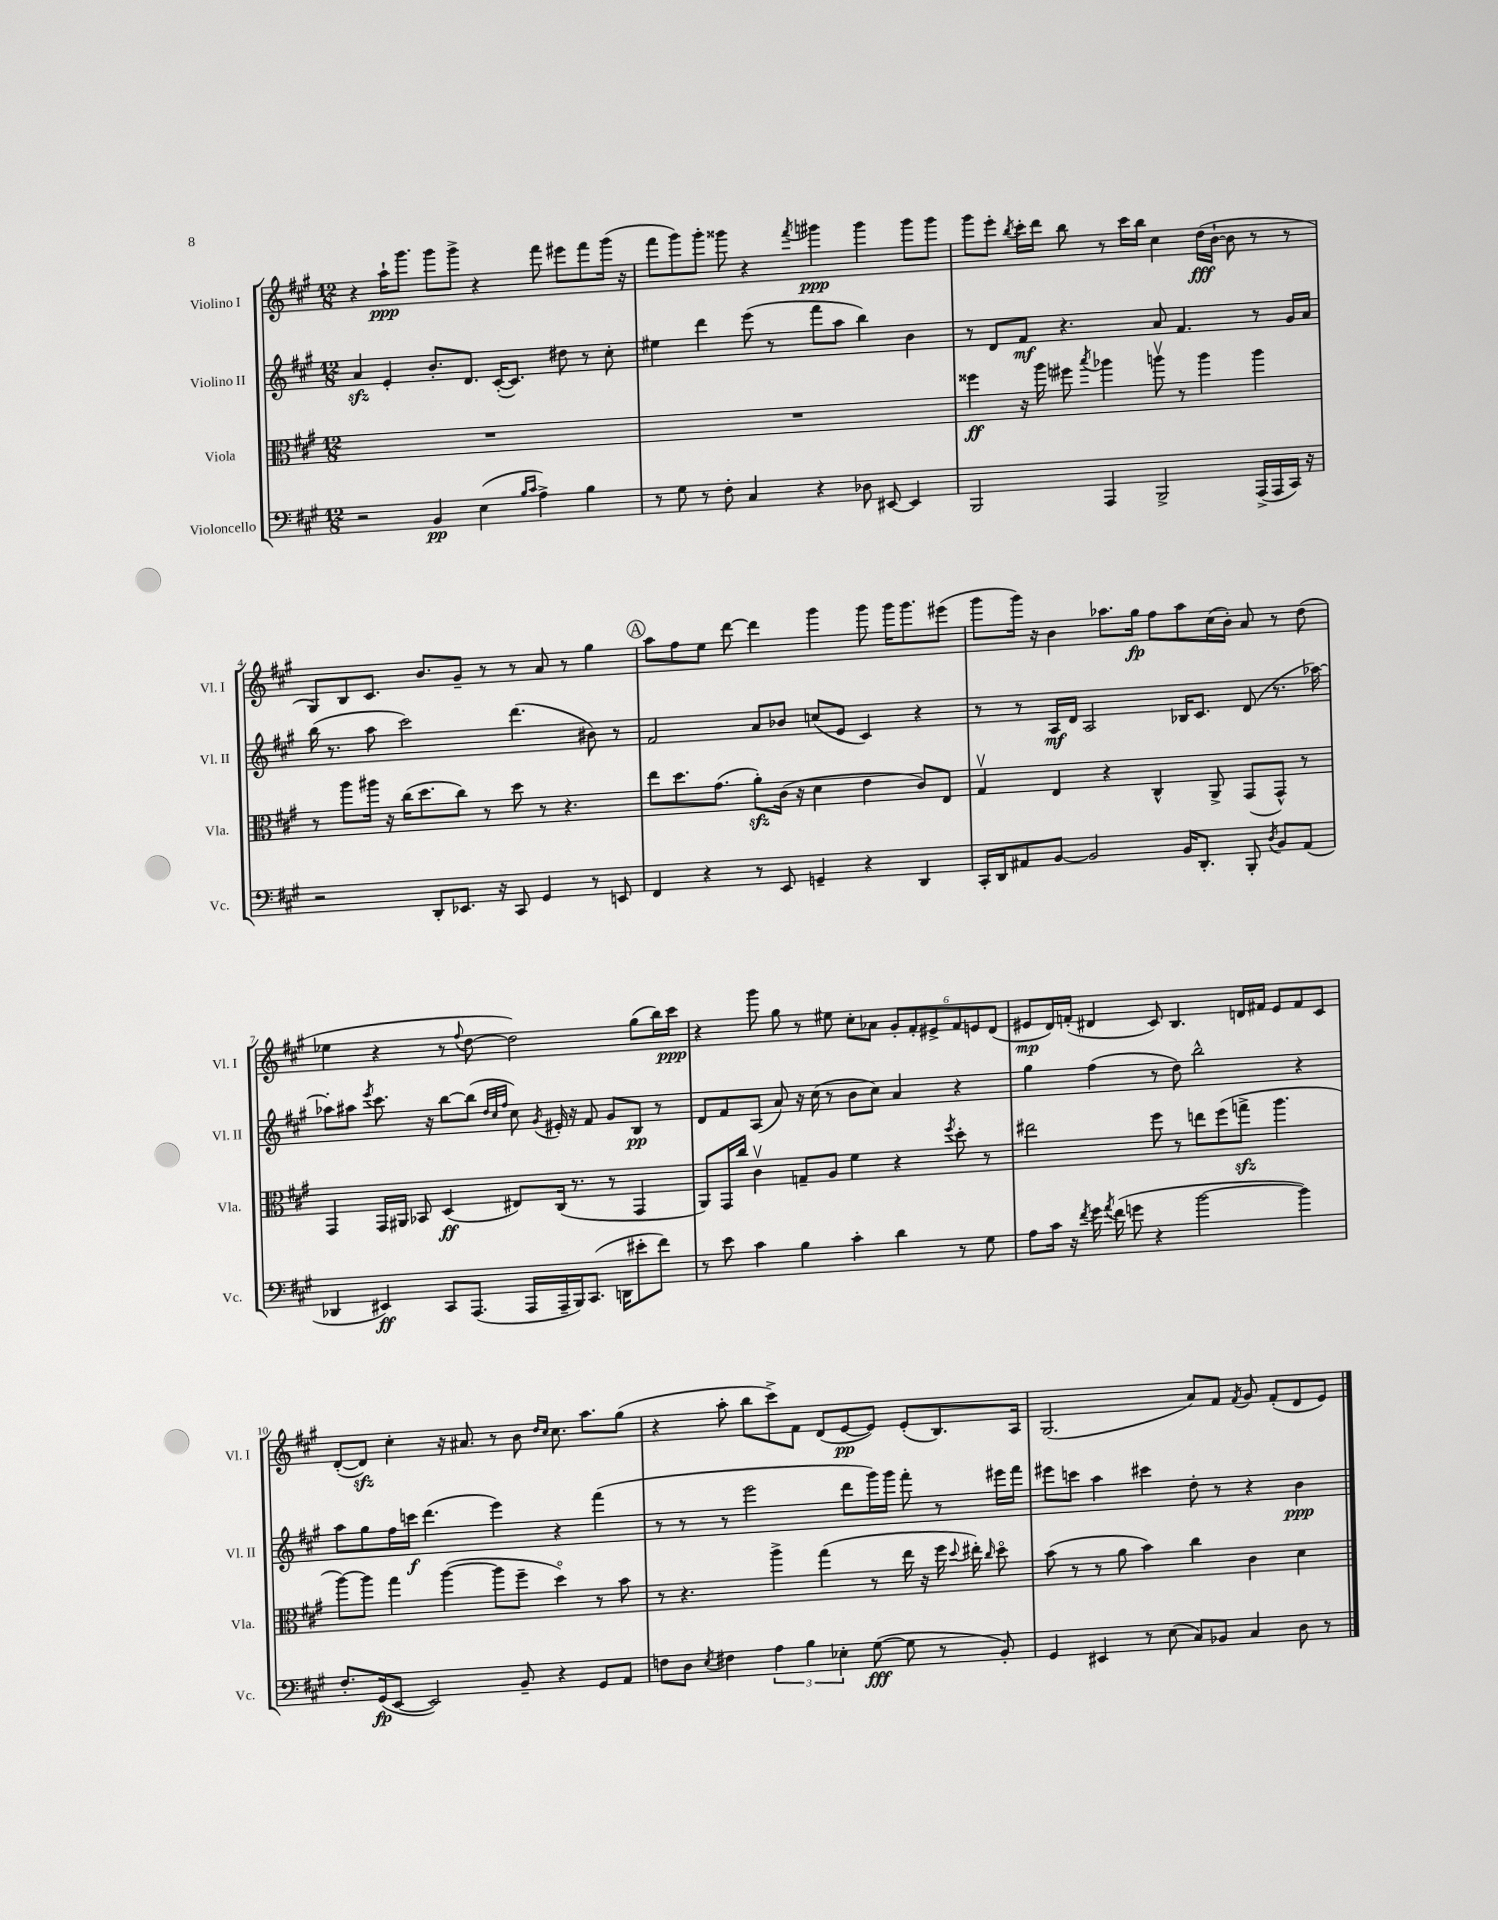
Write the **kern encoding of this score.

**kern	**kern	**kern	**kern
*staff4	*staff3	*staff2	*staff1
*clefF4	*clefC3	*clefG2	*clefG2
*k[f#c#g#]	*k[f#c#g#]	*k[f#c#g#]	*k[f#c#g#]
*M12/8	*M12/8	*M12/8	*M12/8
2r	1.r	4a	4r
.	.	4e'	16aa`
.	.	.	8.ggg#
4BB	.	8.b'	8ggg#
.	.	.	8ggg#^
.	.	8.d	.
(4E	.	.	4r
.	.	([16c#'	.
.	.	8.c#])	.
16qqB	.	.	.
16qqc#	.	.	.
4A^)	.	.	8fff#
.	.	8dd#	8eee#
4B	.	8r	8fff#
.	.	8cc#'	(16ggg#
.	.	.	16r
=	=	=	=
8r	1.r	4ee#	8fff#
8G#	.	.	8ggg#)
8r	.	4ddd	8ggg#'
8F#'	.	.	8ggg##
4C#	.	(8eee	4r
.	.	8r	.
.	.	.	8qfff#
4r	.	8fff#	4ggg#
.	.	8aa	.
8D-	.	4bb)	4ggg#
[8EE#	.	.	.
4EE#]	.	4b	8ggg#
.	.	.	8ggg#
=	=	=	=
2BBB	4ff##	8r	8ggg#
.	.	8d	8eee'
.	.	.	8qbb
.	16r	8f#	16ccc#'
.	16aa	.	16ddd
.	8ff#	4.r	8bb
.	8qbb	.	.
4AAA	4aa-	.	8r
.	.	.	16ccc#
.	.	.	16bb
2BBB^	8aav	8a	4cc#
.	8r	4.f#	.
.	4aa	.	(16dd
.	.	.	[16b`
.	.	.	8b]
(16AAA^	4aa	8r	8r
16AAA	.	.	.
16CC#)	.	16g#	8r
16r	.	16a	.
=	=	=	=
2r	8r	(16bb	8G#)
.	.	8.r	.
.	8aa	.	8B
.	16aa#	8aa	8.c#
.	16r	.	.
.	(16cc#	2ccc#)	.
.	8.dd	.	8.b
8DD'	.	.	.
8.EE-	8cc#)	.	8g#~
.	8r	.	8r
16r	.	.	.
8CC#	8dd	(4.ddd	8r
4GG#	8r	.	8a
.	4.r	.	8r
8r	.	8b#)	4gg#
8EE	.	8r	.
=	=	=	=
4FF#	8ee	2f#	8aa
.	8.dd	.	8ff#
4r	.	.	8ee
.	(8.g#	.	.
.	.	.	[8ddd
8r	8a')	8a	4ddd]
8EE	(16c#	8b-	.
.	16r	.	.
4GG~	4d	(8cc	4ggg#
.	.	8e	.
4r	4e	4c#)	8ggg#
.	.	.	16ggg#
.	.	.	8.ggg#
4DD	8c#)	4r	.
.	8E	.	(8eee#
=	=	=	=
16CC#'	4G#v	8r	8ggg#
16DD	.	.	.
8AA#	.	8r	16ggg#)
.	.	.	16r
[8BB	4E	16A	4b
.	.	16d	.
2BB]	.	2A	.
.	4r	.	8.aa-
.	.	.	16gg#
.	4C#^^	.	8ff#
16BB	.	16B-	8aa-
8.DD'	.	8.c#	.
.	8AA^	.	(16cc#
.	.	.	16b')
8BBB'	(8GG#	(8d	8a
8qD	.	.	.
8BB	8GG#^^)	8.r	8r
(8AA#	8r	.	(8dd
.	.	[16aa-)	.
=	=	=	=
4DD-	4GG#	8aa-']	4ee-
.	.	8aa#	.
.	.	8qeee	.
4EE#)	16GG#	8.ccc#	4r
.	16AA#	.	.
.	8BB-	.	.
.	.	16r	.
8CC#	(4D	[8bb	8r
.	.	.	8qqff#
(8.AAA	.	(8bb]	[8dd
.	.	32qqdd	.
.	.	32qqcc#	.
.	.	32qqff#	.
.	8E#)	8cc#)	2dd])
16AAA	.	.	.
.	.	8qg#	.
16AAA~	(16C#	16e#'	.
16BBB)	8.r	16r	.
(8.CC#	.	8f#	.
.	8r	8g#	.
16DD	.	.	.
8e#'	4GG#	8B	(8gg#
8f#)	.	8r	16bb)
.	.	.	16ccc#
=	=	=	=
8r	8AA)	8d	4r
8e	16GG#	8f#	.
.	16cc#	.	.
4c#	4c#v	(8A	8ggg#
.	.	8a)	8gg#
4B	8G~	16r	8r
.	.	(16cc#	.
.	8A	8r	8ee#
4c#'	4f#	8b	8cc#'
.	.	8cc#)	8a-
4d	4r	4a	12g#'
.	.	.	12f#'
.	.	.	12e#^
.	8qff#	.	.
8r	8dd'	4r	12f#
.	.	.	12e
8G#	8r	.	.
.	.	.	(12d
=	=	=	=
8A	2ee#	4gg#	8e#
16c#	.	.	16d)
16r	.	.	(16f'
8qf#	.	.	.
16g#	.	(4ff#	4d#
8qa	.	.	.
(16f#	.	.	.
8g	.	.	.
4r	8ff#	8r	8c#)
.	8r	8dd)	4.B
[2b	8ee	2bb^^	.
.	(8ff#	.	.
.	8gg^	.	16d
.	.	.	16f#
.	4.aa	.	8e#
4b])	.	4r	8f#
.	.	.	8c#
=	=	=	=
8.F#'	[8aa)	8aa	([8d'
.	8aa]	8gg#	8d])
(16GG#	.	.	.
[8EE	4gg#	16ff#	4cc#'
.	.	16ccc	.
2EE])	.	(4.ddd	.
.	([4aa	.	16r
.	.	.	8.a#
.	8aa]	4eee)	8r
8BB~	8ff#~	.	8b
.	.	.	16qqdd
.	.	.	16qqcc#
4r	4ddo)	4r	8.cc#
.	.	.	8.aa
8GG#	8r	(4fff#	.
8AA	8b	.	(8gg#
=	=	=	=
8F	8r	8r	4r
8D	4.r	8r	.
8qE	.	.	.
4F#	.	8r	8aa'
.	.	2eee	8bb
6A	4aa^	.	8ccc#^)
.	.	.	8f#
6B	.	.	.
.	(4gg#	.	(8d
6E-'	.	.	.
.	.	8ddd	[8e
([8G#	8r	16ggg#)	8e])
.	.	16ggg#	.
8G#]	16ee	8fff#'	(8e'
.	16r	.	.
8r	16ff#	8r	8.B)
.	8qqdd	.	.
.	16ee#')	.	.
.	16qqcc#	.	.
8BB')	8ddo	16eee#	.
.	.	16fff#	16A
=	=	=	=
4GG#	(8b	8eee#	(2.G#
.	8r	8ccc	.
4EE#	8r	4aa	.
.	8a	.	.
8r	4b)	4ccc#	.
(8E	.	.	.
8C#)	4cc#	8dd'	8a)
8BB-	.	8r	8f#
.	.	.	8qf#
4C#	4c#	4r	8g#
.	.	.	(8f#'
8D	4d	4b	8d
8r	.	.	8e)
==	==	==	==
*-	*-	*-	*-
